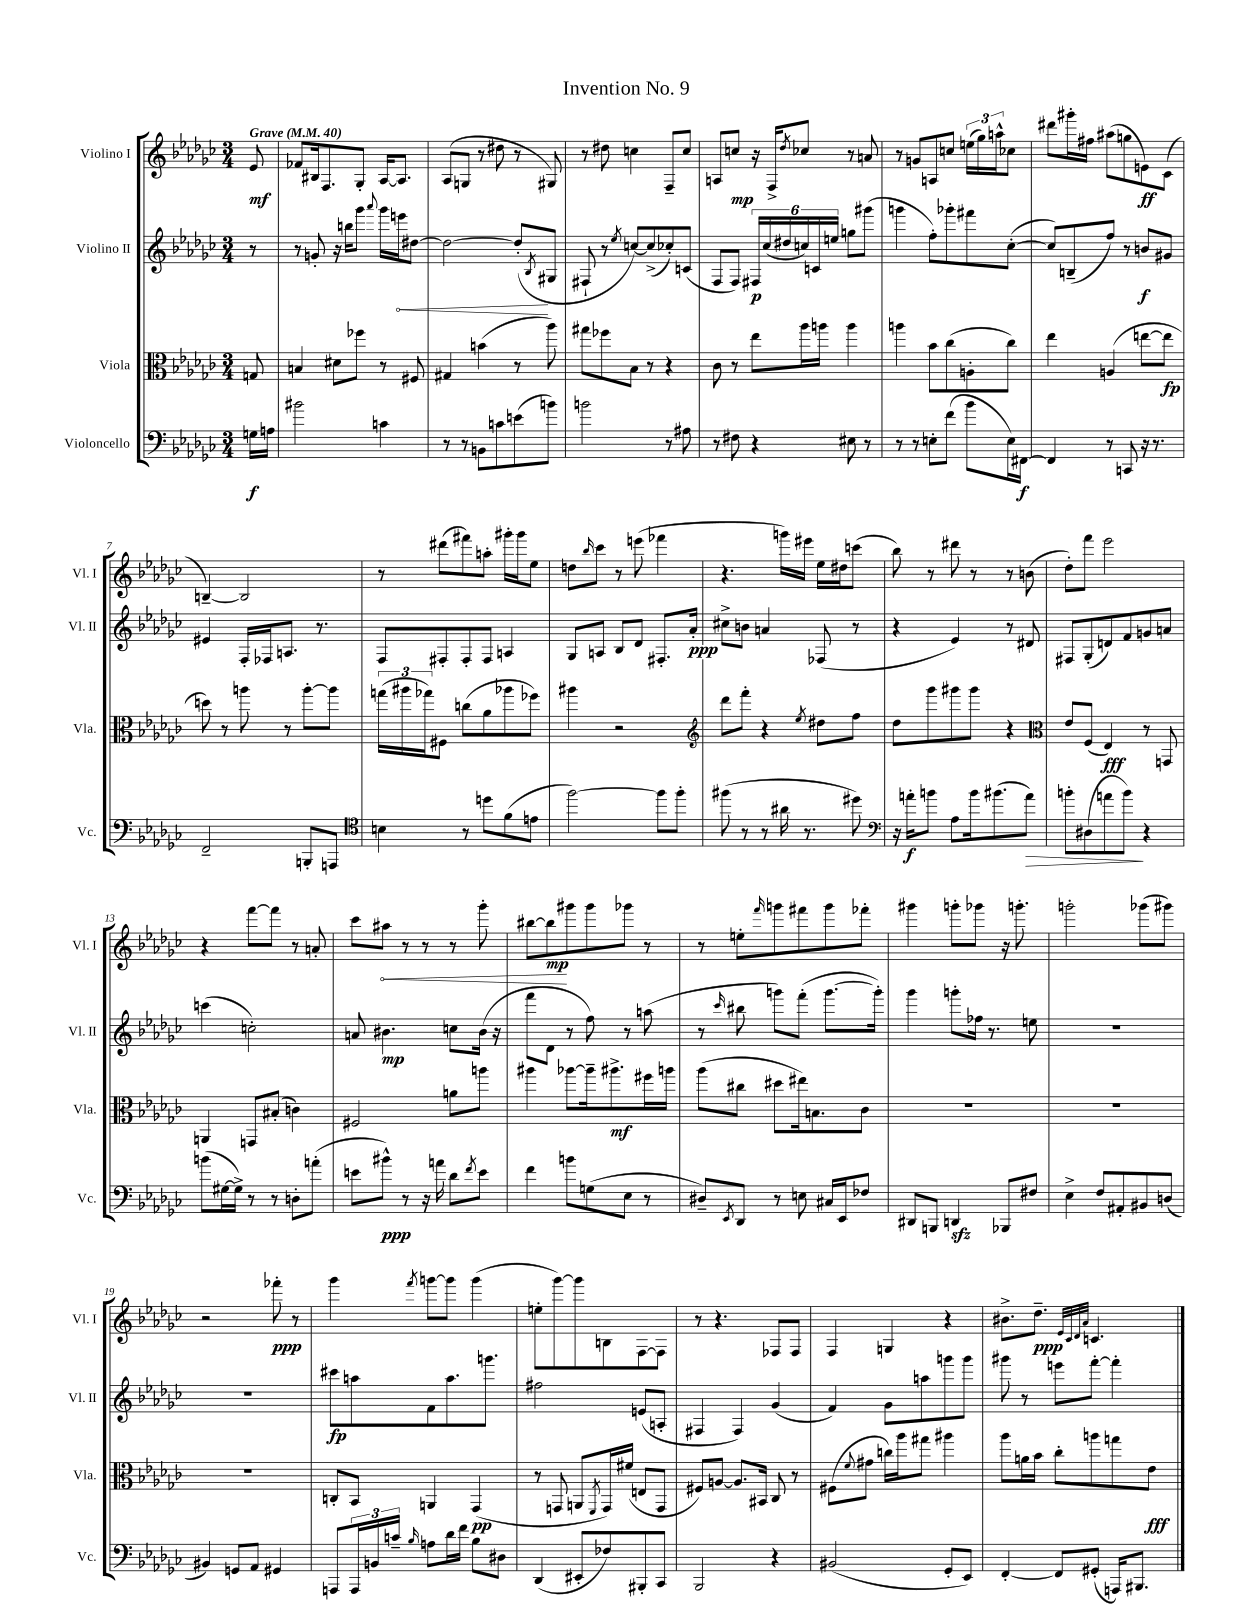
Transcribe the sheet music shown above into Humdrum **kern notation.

**kern	**kern	**kern	**kern
*staff4	*staff3	*staff2	*staff1
*clefF4	*clefC3	*clefG2	*clefG2
*k[b-e-a-d-g-c-]	*k[b-e-a-d-g-c-]	*k[b-e-a-d-g-c-]	*k[b-e-a-d-g-c-]
*M3/4	*M3/4	*M3/4	*M3/4
*MM40	*MM40	*MM40	*MM40
16G	8G	8r	8e-
16A	.	.	.
=	=	=	=
2b#	4B	8r	8f-
.	.	8g'	16B#
.	.	.	8.F
.	8d#	16r	.
.	.	16bb	.
.	8ff-	8ggg-	8G-'
.	.	8qqaaa-	.
4c	8r	16ggg-	[16A-
.	.	16eee	8.A-]
.	8F#	[8dd#	.
=	=	=	=
8r	4G#	2dd#_	(8A-
8r	.	.	8G
8BB	(4b	.	8r
8c	.	.	8dd#
(8e	8r	(8dd#']	8r
.	.	8qB-	.
8b)	8aa-)	8G#	8G#)
=	=	=	=
2b	8gg#	8F#`	8r
.	8ff-	8r	8dd#
.	.	8qee-	.
.	8B-	[8cc)	4cc
.	8r	(8cc^]	.
8r	4r	8cc-')	8F~
8A#	.	(8c	8cc
=	=	=	=
8r	8c-	8F	8A
8F#	8r	8F)	8cc
4r	8ee-	24F#	16r
.	.	(24cc-	.
.	.	.	16F^
.	.	24dd#	.
.	.	.	8qdd-
.	16aa-	24cc)	8cc-
.	.	24c	.
.	16aa	.	.
.	.	24ee	.
8E#	4aa	8gg	8r
8r	.	(8ggg#	8a
=	=	=	=
8r	4aa	4ggg	8r
8r	.	.	8g
8E'	8b-	8ff')	8A
(8f	(8cc-	8ggg-'	8cc
8b-	8A'	8fff#	(24ee
.	.	.	24gg-)
.	.	.	24aa^^
16E)	8cc-)	([8cc-'	8cc-
[16FF#	.	.	.
=	=	=	=
4FF#]	4ee-	8cc-])	8ddd#
.	.	(8B~	16ggg#'
.	.	.	16ff#
8r	(4A	8ff)	(8aa#
8CC	.	8r	8gg
16r	[8ee	8b	8e)
8.r	.	.	.
.	8ee]	8g#	(8c-
=	=	=	=
2FF~	8dd)	4e#	[4B~)
.	8r	.	.
.	8aa	16F'	2B]
.	.	16F-	.
.	8r	8.A	.
8BBB'	[8aa'	.	.
.	.	8.r	.
8AAA	8aa]	.	.
=	=	=	=
*clefC4	*	*	*
4B	(24gg	8F	8r
.	24aa#	.	.
.	24gg-)	.	.
.	8F#	8F#'	(8ddd#
8r	(8cc	8F#'	8fff#)
8dd	8a-	8F#	8aa'
(8f	8aa-	4A	16ggg#'
.	.	.	16ggg#
8e	8ff-)	.	8ee-
=	=	=	=
[2ff)	4aa#	8G-	8dd
.	.	.	16qqbb-
.	.	8A	8ccc-
.	2r	8B-	8r
.	.	8d-	(8eee
8ff]	.	8.F#'	4fff-
8ff'	.	.	.
.	.	16a-'	.
=	=	=	=
*	*clefG2	*	*
(8ff#	8ddd-	8cc#^	4.r
8r	8fff'	8b	.
8r	4r	4a	.
16a#	.	.	16ggg)
8.r	.	.	16eee#
.	8qee-	.	.
.	8dd#	(8F-	16ee-
.	.	.	16dd#
8dd#)	8ff	8r	(8ccc
=	=	=	=
*clefF4	*	*	*
16r	8dd-	4r	8bb-)
16a'	.	.	.
8b	8ggg-	.	8r
8A-	8ggg#	4e-)	8ddd#
16b	8ggg#	.	8r
(8.b#	.	.	.
.	4r	8r	8r
8a)	.	8d#	(8b
=	=	=	=
*	*clefC3	*	*
8b'	8e-	8F#	8dd-')
(8D#	(8F	(8G-'	8fff
8a	4E-)	8d)	2eee-
8b)	.	8f	.
4r	8r	8g	.
.	8GG	8a	.
=	=	=	=
(8b	4AA	(4ccc	4r
[16G#	.	.	.
16G#^])	.	.	.
8r	8GG	2cc')	[8fff
8r	(8B#'	.	8fff]
8D'	4c)	.	8r
(8a'	.	.	8a'
=	=	=	=
8e	2F#	8a	8ccc-
8b#^^)	.	4.b#	8aa#
8r	.	.	8r
16r	.	.	8r
16a	.	.	.
8d-	8a	8cc	8r
8qf	.	.	.
8e	8aa	(16b#	8ggg-'
.	.	16r	.
=	=	=	=
4f	4aa#	8fff	[8bb#
.	.	8d-	8bb#]
8b	[8aa-	8r	8ggg#
(8G	16aa-~]	8ff)	8ggg#
.	8.aa#^	.	.
8E-	.	8r	8ggg-
8r	16ff#	(8aa	8r
.	16aa	.	.
=	=	=	=
8D#~)	(8aa-	8r	8r
8qEE-	.	16qqccc-	.
8DD-	8cc#	8bb#	8ee'
.	.	.	16qqfff
8r	8dd#	8ggg)	8ggg
8E	16ee#)	(8fff'	8fff#
.	8.B	.	.
16C#	.	[8.ggg	8ggg
16EE-	.	.	.
8F-	8c-	.	8fff-'
.	.	16ggg'])	.
=	=	=	=
8DD#	2.r	4ggg-	4ggg#
8BBB	.	.	.
4DD	.	8ggg'	8ggg'
.	.	16ff-	8ggg-
.	.	8.r	.
8BBB-	.	.	16r
.	.	.	8.ggg'
8F#	.	8ee	.
=	=	=	=
4E-^	2.r	2.r	2ggg'
8F	.	.	.
8AA#'	.	.	.
8BB#	.	.	(8ggg-
(8D	.	.	8ggg#)
=	=	=	=
4BB#)	2.r	2.r	2r
8GG	.	.	.
8AA-	.	.	.
4GG#	.	.	8fff-'
.	.	.	8r
=	=	=	=
8AAA	8C'	8ccc#	4ggg-
24AAA	8BB-	8aa	.
24BB	.	.	.
24c~	.	.	.
16qqB-	.	.	8qfff
8A	4AA	8f	[8ggg
16d-	.	8.aa	8ggg]
16f	.	.	.
8B-	(4GG-	.	(4ggg
.	.	8.ggg	.
8D#	.	.	.
=	=	=	=
(4DD-	8r	2ff#	8ee'
.	8GG	.	[8ggg-)
8EE#'	8AA	.	8ggg-]
.	8qFF	.	.
8F-)	16GG)	.	8B
.	(16f#	.	.
8BBB#'	8E	(8e	[8F
8CC-	8GG	8A'	8F]
=	=	=	=
2BBB-	8F#)	4F#	8r
.	[8A	.	4.r
.	8.A]	4F#)	.
.	16BB#	.	.
4r	8C-	(4g-	8F-
.	8r	.	8F-
=	=	=	=
(2BB#	(8F#	4f)	4F
.	8qqf	.	.
.	8g#	.	.
.	16cc)	8g-	4G
.	16aa-	.	.
.	8gg#	8aa	.
8GG-'	4aa#	8ggg	4r
8EE-)	.	8ggg	.
=	=	=	=
[4FF'	8aa-	8ggg#	8.b#^
.	16a	8r	.
.	16b-	.	8.dd-~
8FF]	8cc-'	8eee	.
.	.	.	32qqe-
.	.	.	32qqc-
.	.	.	32qqd-
.	.	.	32qqa-
(8GG#'	8aa	[8fff'	4.c
16AAA)	8gg	4fff']	.
8.BBB#	.	.	.
.	8e-	.	.
==	==	==	==
*-	*-	*-	*-
